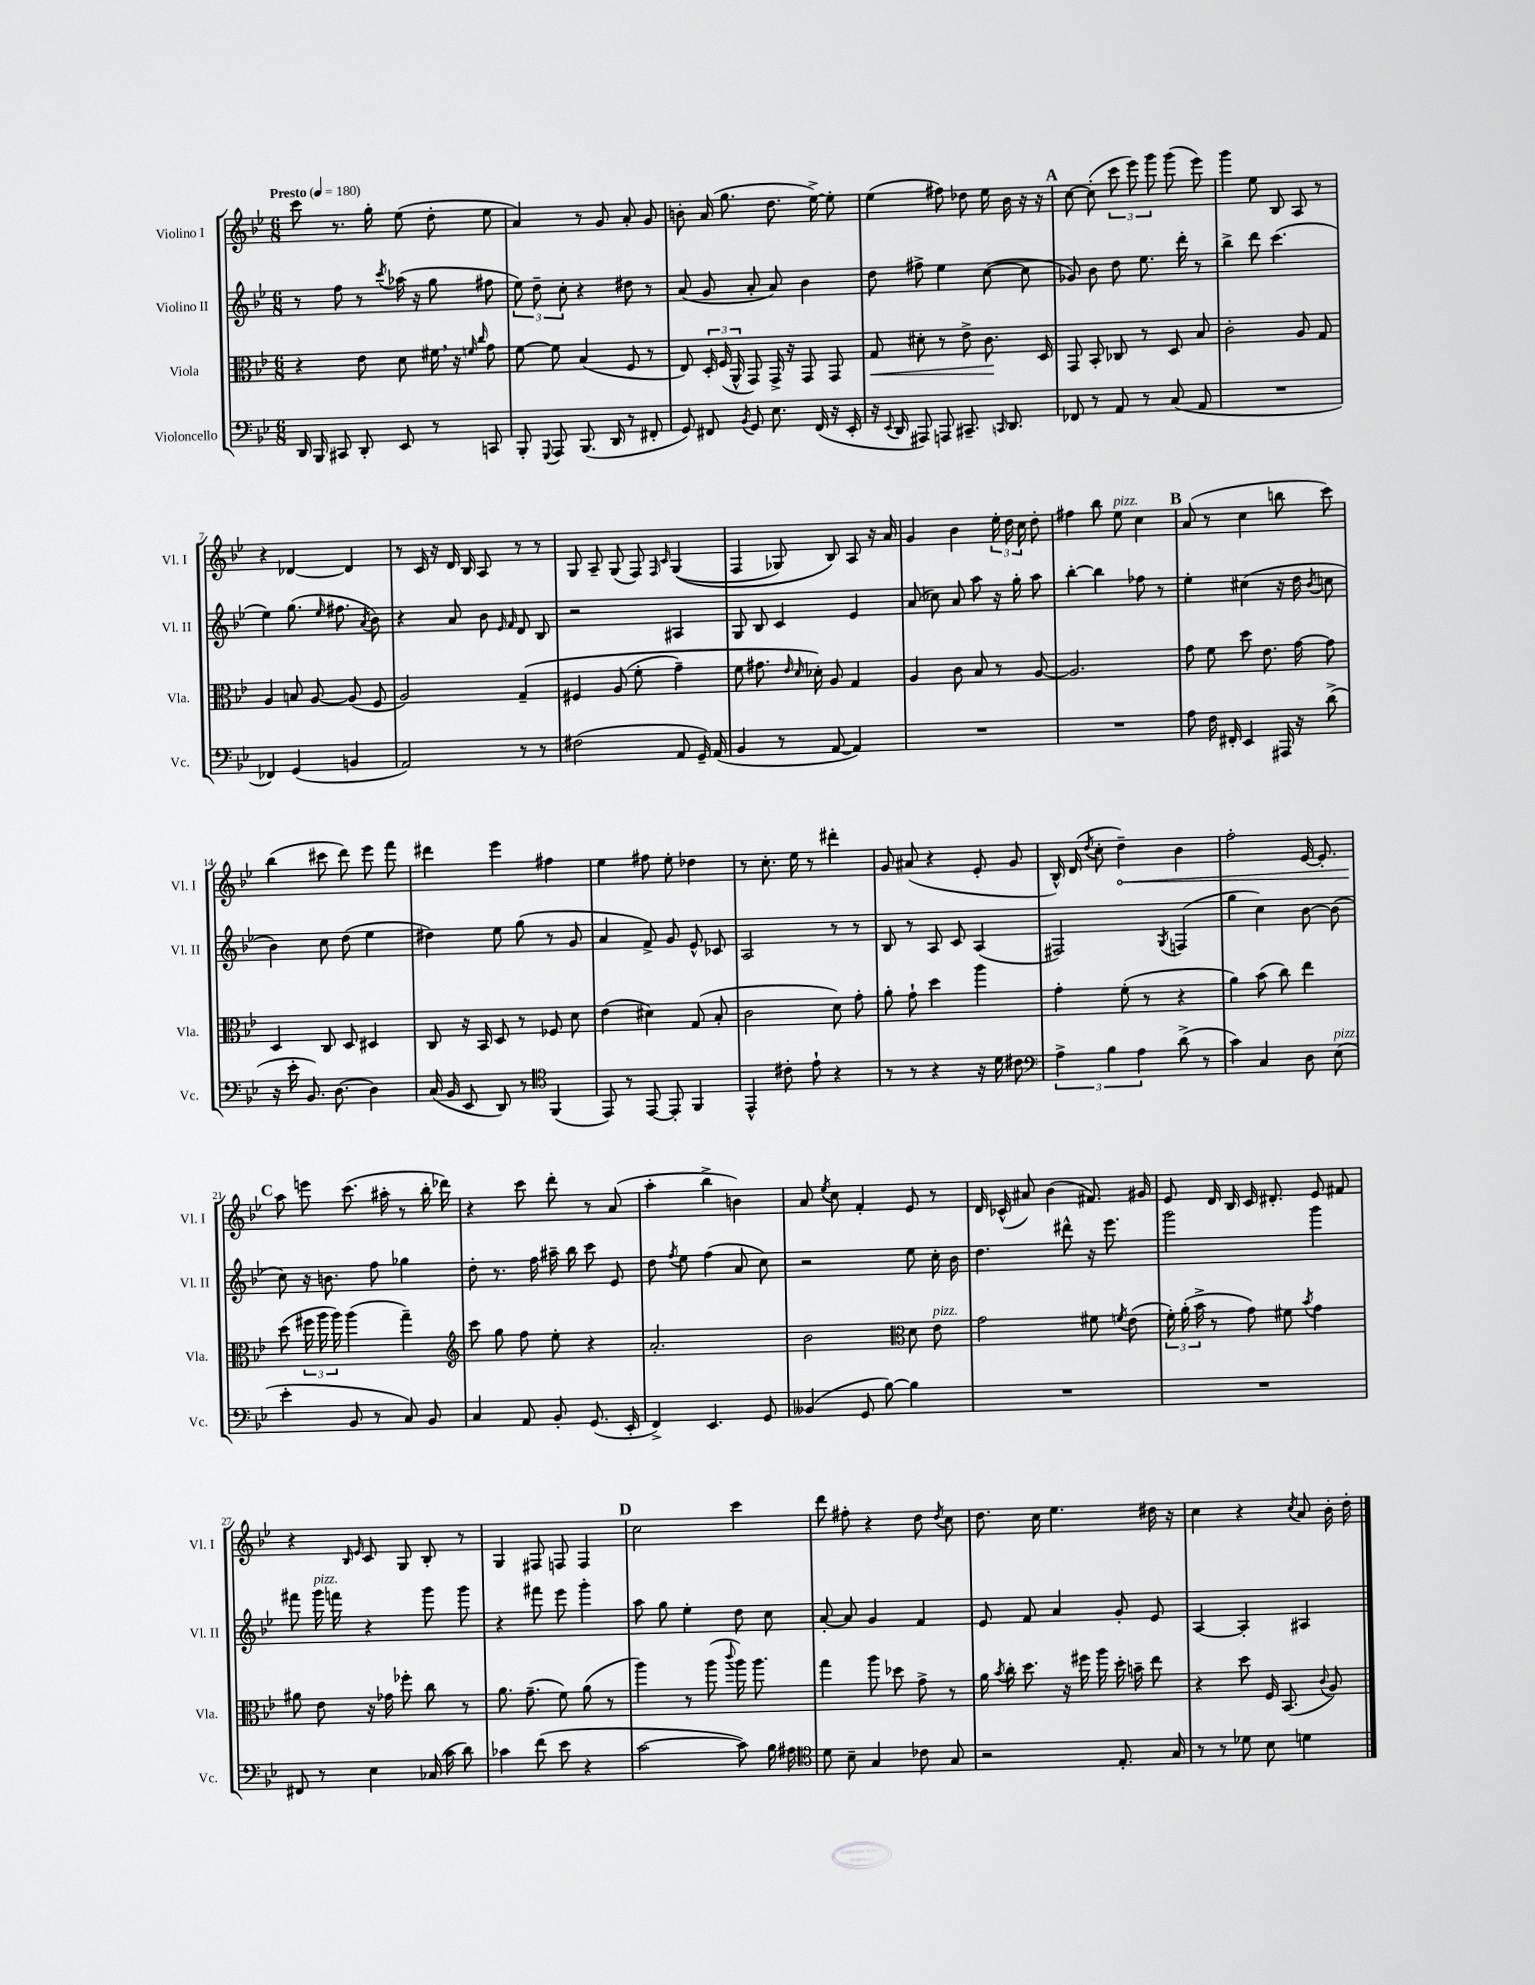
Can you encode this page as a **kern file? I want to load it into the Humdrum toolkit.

**kern	**kern	**kern	**kern
*staff4	*staff3	*staff2	*staff1
*clefF4	*clefC3	*clefG2	*clefG2
*k[b-e-]	*k[b-e-]	*k[b-e-]	*k[b-e-]
*M6/8	*M6/8	*M6/8	*M6/8
*MM180	*MM180	*MM180	*MM180
16DD	4r	8r	8ccc
16BBB-	.	.	.
8CC#	.	8ff	8.r
8DD'	8e-	8r	.
.	.	.	16gg'
.	.	8qccc	.
8EE-	8d	(16aa-	(8ee-
.	.	16r	.
8r	16f#	8gg	8dd'
.	16r	.	.
.	16qqf	.	.
.	16qqcc	.	.
8CC	8g	8ff#	8ee-
=	=	=	=
8BBB-'	[8f	12ee-)	4a)
.	.	12dd~	.
8qqGGG	.	.	.
8AAA	8f]	.	.
.	.	12cc'	.
(8.BBB-	(4B-	4r	8r
.	.	.	8g
16DD	.	.	.
8r	8F	8dd#	8a'
8FF#'	8r	8r	8g
=	=	=	=
8GG)	8E-)	(8a	8b'
8FF#	24D'	8g	(16a
.	(24F	.	.
.	.	.	8.gg
.	24AA^^	.	.
8qBB-	.	.	.
8GG	8GG)	8a'	.
8.E-	16GG^	8a)	8.dd
.	16r	.	.
.	8GG	4b-	.
(16FF#	.	.	[16ee-^)
16r	8GG	.	8ee-']
16EE-'	.	.	.
=	=	=	=
16r	8G	8dd	(4ee-
8qqEE-	.	.	.
16DD	.	.	.
8AAA#)	8d#'	8ff#^	.
8AAA	8r	4ee-	8ff#)
8.CC#~	8e-^	.	8dd-
.	8.c	([8cc	16ee-
16qqCC	.	.	.
8.DD	.	.	16b-
.	.	8cc]	16r
.	16D	.	16r
=	=	=	=
8FF-	8GG	8g-)	[8cc
8r	8BB-'	8b-	(8cc']
8AA	8C-	8dd	12ccc
.	.	.	12eee-)
8r	8r	8.ee-	.
.	.	.	12ggg
(8C	8D	.	(8ggg
.	.	16ddd'	.
8AA	8B-	8r	8eee-)
=	=	=	=
2.r	2c'	4bb-^	4ggg
.	.	8ddd	8ee-
.	.	(4.ccc	8B-
.	8A	.	8A
.	8G	.	8r
=	=	=	=
4FF-)	4A	4ee-)	4r
(4GG	8B	(8.gg	[4d-
.	[8A	.	.
.	.	16qqee-	.
.	.	8.ff#	.
4BB	(8A]	.	4d-]
.	.	8qa	.
.	8F	8b-)	.
=	=	=	=
2AA)	2A)	4r	8r
.	.	.	16c
.	.	.	16r
.	.	8a	16d
.	.	.	16B-
.	.	8b-	8A
.	.	16qqe-	.
.	.	16qqf	.
8r	&(4G~	8d	8r
8r	.	8B-	8r
=	=	=	=
(2F#	4F#	2r	8G
.	.	.	8A~
.	(8A	.	(8G
.	8f'	.	8F)
.	.	.	16qqF
.	.	.	16qqc
8AA	4g~)	4A#	&((4G
16GG~)	.	.	.
(16AA	.	.	.
=	=	=	=
4BB-	8f	8G	4F
.	8.g#	8B-	.
8r	.	4c	8G-)
.	16qqe-	.	.
.	16qqd	.	.
.	16d-'&)	.	.
[8AA	8A	.	8B-&)
4AA])	4G	4e-	8A
.	.	.	16r
.	.	.	16a
=	=	=	=
2.r	4A	(8a	4g
.	.	8cc-)	.
.	8c	8a	4b-
.	8B-	8aa	.
.	8r	16r	24ee-'
.	.	.	24dd
.	.	16gg'	.
.	.	.	24cc
.	[8A	8aa	8dd'
=	=	=	=
2.r	2.A]	[4bb-'	4ff#
.	.	4bb-]	8bb-
.	.	.	8ee-
.	.	8ff-	4cc
.	.	8r	.
=	=	=	=
8A	8g	4ee-'	(8a
16F	8f	.	8r
16FF#'	.	.	.
4EE-	8dd	(4cc#	4cc
.	8.e-	.	.
16AAA#	.	16r	8bb
16r	[16g	16dd	.
.	.	8qb-	.
(8d^	8g]	8cc	8ccc)
=	=	=	=
16r	4D	4b-)	(4bb-
16e-'	.	.	.
8.BB-)	.	.	.
.	8C	8cc	8ccc#
[8.D	.	.	.
.	8D	(8dd	8ddd)
4D]	4D#	4ee-	8eee-
.	.	.	8fff
=	=	=	=
(16C	8C	4dd#)	4ddd#
16BB-	.	.	.
8EE-	16r	.	.
.	16BB-	.	.
8DD)	8D	8ee-	4eee-
8r	8r	(8gg	.
*clefC4	*	*	*
(4FF	8F-	8r	4ff#
.	8d	8g	.
=	=	=	=
8EE-)	(4e-	4a	4ee-
8r	.	.	.
[8EE-	4d#)	8f^)	8ff#
8EE-']	.	8g	8ee-'
4FF	(8G	8e-^^	4dd-
.	8B-'	8c-	.
=	=	=	=
4EE-^^	2c	2A	8r
.	.	.	8.cc'
8c#'	.	.	.
.	.	.	16ee-
8e-`	.	.	8r
4r	8d)	8r	4ddd#'
.	8g'	8r	.
=	=	=	=
8r	8a'	8B-	8g
8r	8g`	8r	(8a#
4r	4dd	8A	4r
.	.	8c	.
16r	4aa	(4A	8e-'
16d	.	.	.
8c#	.	.	8g
=	=	=	=
*clefF4	*	*	*
6A^	4g'	2F#)	16B-^^)
.	.	.	(16d
.	.	.	8qdd
.	.	.	8cc'
6B-	.	.	.
.	(8f'	.	4dd~)
6A	.	.	.
.	8r	.	.
.	.	8qG	.
(8d^	4r	(4F	4b-
8r	.	.	.
=	=	=	=
4c)	4a)	4gg	2ff'
4C	(8b-	4cc)	.
.	8cc)	.	.
8D	4ee-	[8b-	[16e-
.	.	.	8.e-']
(8E-	.	(8b-]	.
=	=	=	=
4e-'	(8dd	8cc)	8aa
.	24ff#	16r	8eee
.	24aa	.	.
.	.	8.b	.
.	24aa)	.	.
8BB-	(4aa	.	(8.ccc
8r	.	8ff	.
.	.	.	16aa#'
8C)	4gg~)	4gg-	8r
8BB-	.	.	16bb-'
.	.	.	16ddd-)
=	=	=	=
*	*clefG2	*	*
4C	8ccc	8dd'	4r
.	8gg	8.r	.
8AA	8ff	.	8ccc
.	.	16ff	.
8BB-'	8ee-'	16aa#~	8ddd'
.	.	16bb-	.
(8.GG	4r	8ccc	8r
.	.	8e-	(8a
16EE-'	.	.	.
=	=	=	=
4FF^)	2.a'	8dd	4aa'
.	.	8qff	.
.	.	8ee-	.
4.EE-	.	(4ff	4bb-^
.	.	8a	4b)
8GG	.	8cc)	.
=	=	=	=
(4BB--	2b-	2r	8a
.	.	.	8qee-
.	.	.	8cc
8GG	.	.	4f'
[8B-)	.	.	.
*	*clefC3	*	*
4B-]	8d	8ee-	8e-
.	8e-	16cc'	8r
.	.	16b-	.
=	=	=	=
2.r	2g	4.dd	16d
.	.	.	(16c-^^
.	.	.	8a#)
.	.	.	(4b-
.	.	8ddd#^^	.
.	8f#	16r	8.f#)
.	.	8.eee-	.
.	8qf	.	.
.	(8e-	.	.
.	.	.	16g#
=	=	=	=
2.r	24f')	2ggg	8e-
.	(24a'	.	.
.	24b-^	.	.
.	8r	.	16d
.	.	.	16B-
.	8g)	.	16c
.	.	.	8.d#'
.	8f#	.	.
.	8qb-	.	.
.	4g	4ggg	8e-
.	.	.	8f#
=	=	=	=
8FF#	8a#	8fff#	4r
8r	8e-	16ggg	.
.	.	16fff	.
.	.	.	16qqB-
.	.	.	16qqe-
4E-	16r	4r	8c
.	16g-	.	.
.	8ff-'	.	8G
(16C-	8cc	8ggg	8B-'
16c	.	.	.
8d)	8r	8ggg	8r
=	=	=	=
4c-	8.a	4r	4G
.	(8.g~	.	.
(8f	.	8fff#	8F#
8e-	8f)	8eee-	8F
4r	(8a	4ggg'	4F
.	8r	.	.
=	=	=	=
[2c	4aa)	8aa	2cc
.	.	8gg	.
.	8r	4ee-'	.
.	(8aa	.	.
.	8qqccc	.	.
8c])	16aa)	8dd	4ccc
.	8.aa	.	.
16B-	.	8cc	.
16A#	.	.	.
=	=	=	=
*clefC4	*	*	*
8d	4gg	[8a'	8ddd
8B-~	.	8a]	8ff#'
4G	8aa	4g	4r
.	8dd-	.	.
8c-	8g^	4f	8dd
.	.	.	8qdd
8G	8r	.	8cc
=	=	=	=
2r	16a	8e-	8.dd
.	8qb-	.	.
.	16cc'	.	.
.	8.dd	8f	.
.	.	.	16cc
.	.	4a	4.ee-
.	16r	.	.
.	16ff#	.	.
.	16aa	.	.
8.E-'	16dd'	8g'	.
.	16b~	.	.
.	8ee-	8e-	16dd#
16G	.	.	16r
=	=	=	=
8r	4r	[4A	4cc
8r	.	.	.
8d-	8dd	4A']	4r
8B-	16F	.	.
.	(8.BB-	.	.
.	.	.	8qcc
4d	.	4A#	8a
.	8qqc	.	.
.	8A)	.	16b-'
.	.	.	16dd'
==	==	==	==
*-	*-	*-	*-
